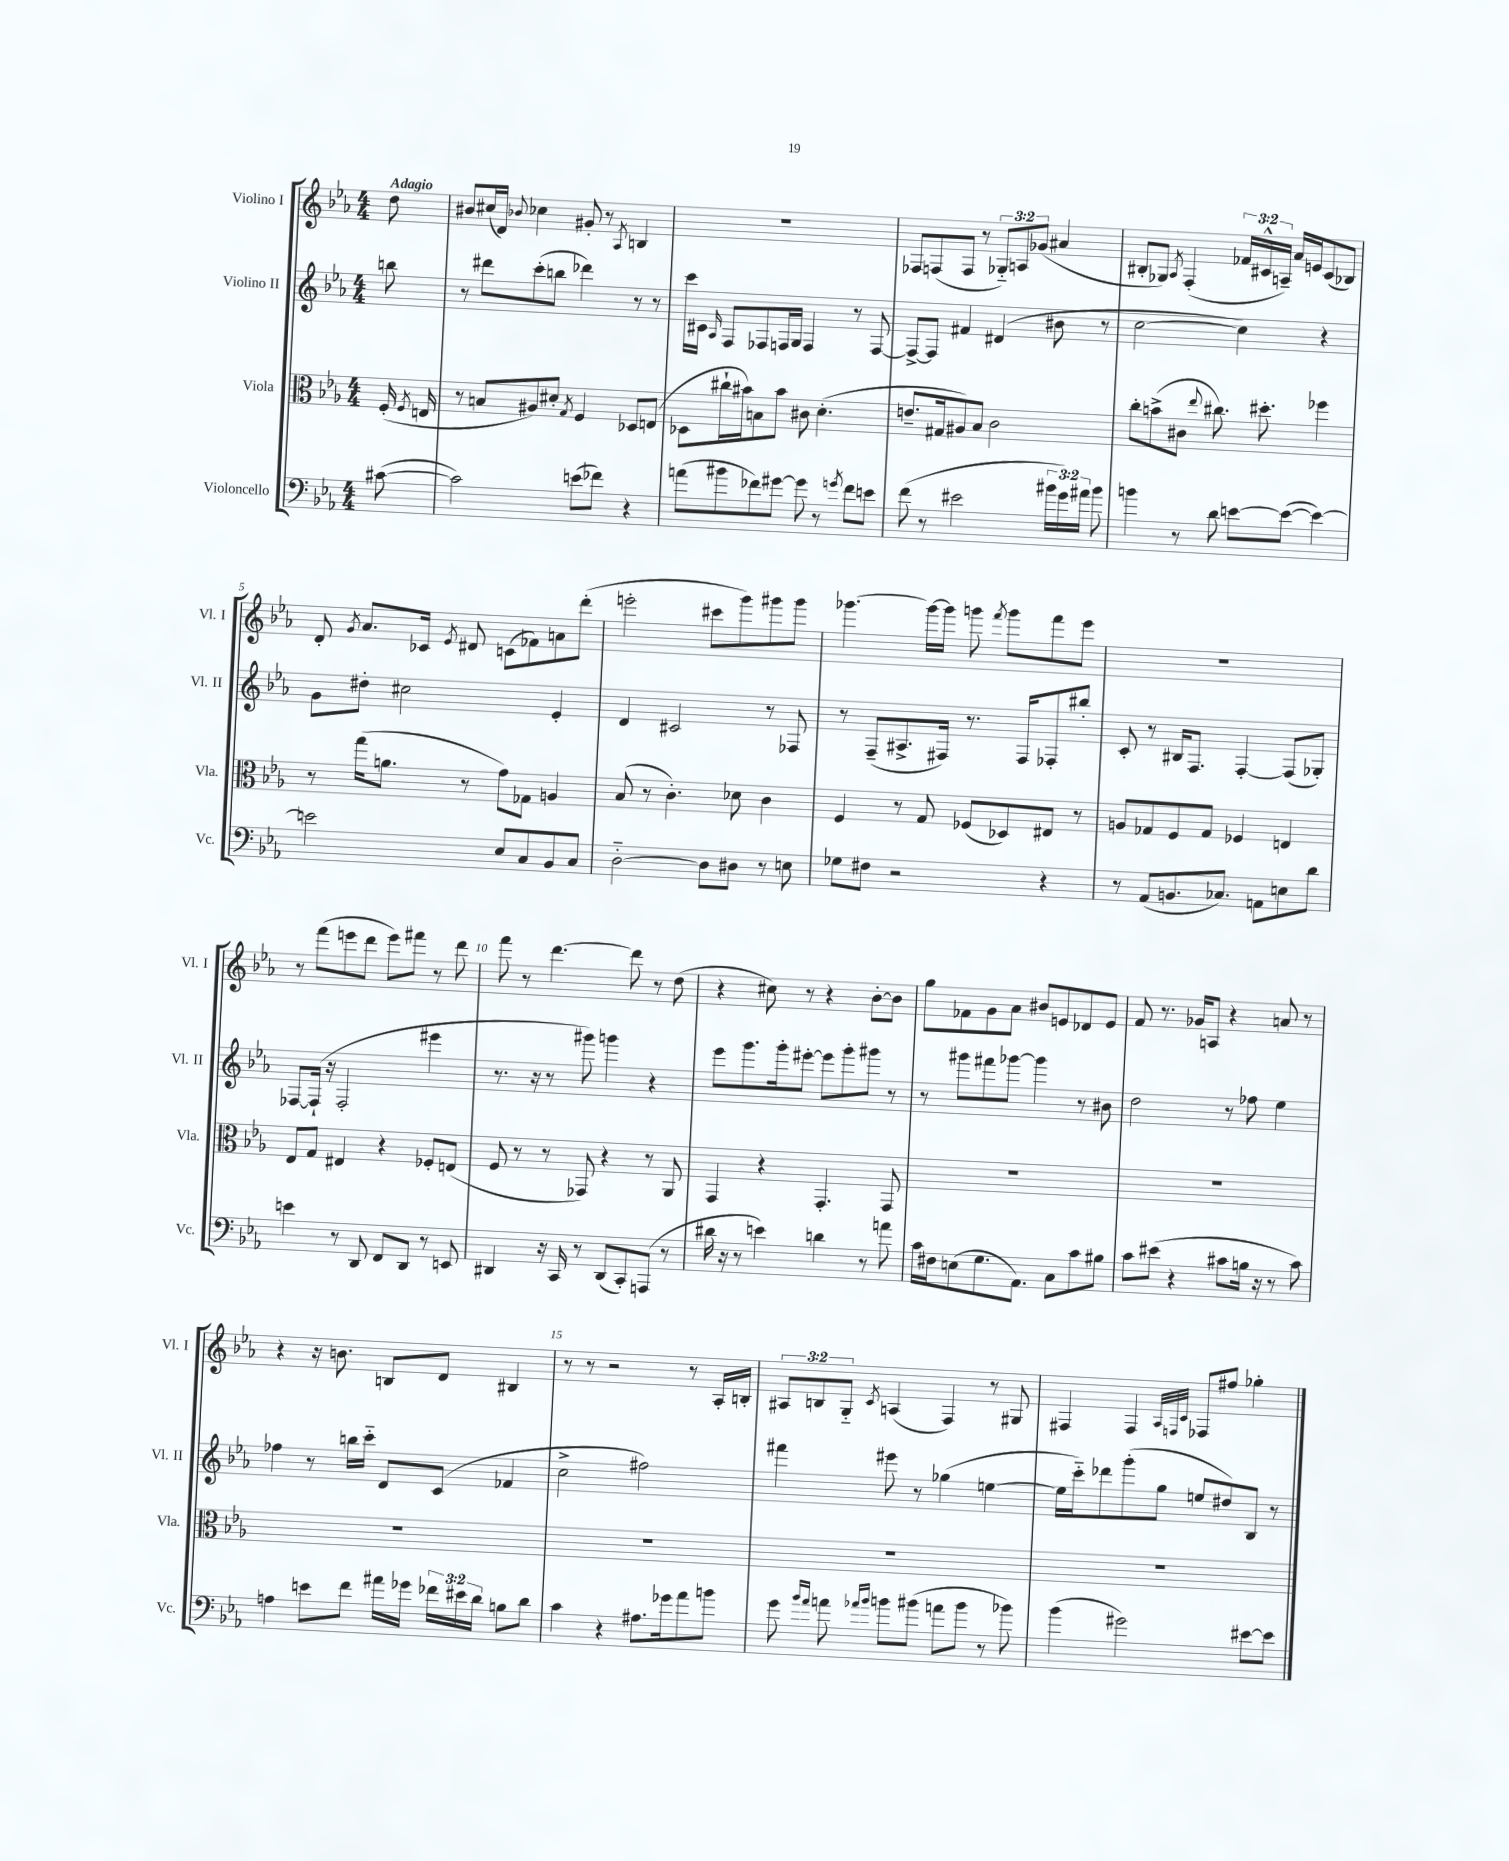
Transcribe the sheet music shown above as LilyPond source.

<<
\new StaffGroup <<
\new Staff = "s0" \with { instrumentName = "Violino I" shortInstrumentName = "Vl. I" } {
    \clef treble \key ees \major \numericTimeSignature \time 4/4 \override Staff.TupletNumber.text = #tuplet-number::calc-fraction-text \partial 8 \tempo "Adagio"
    \autoBeamOff d''8 |
    bis'8[ cis''16( d'16]) \appoggiatura { bes'8 } ces''4 gis'8-. r8 \acciaccatura { aes8 } b4 |
    R1 |
    fes8[ f8( f8] r8 \tuplet 3/2 { ges8[-_) a8 ges'8]( } ais'4 |
    bis8[-. ges8]) \acciaccatura { aes8 } f4-.( \tuplet 3/2 { fes'16[ cis'16-^ a16]--) } aes'16[ e'16 cis'8( bes8]) |
    d'8-. \acciaccatura { g'8 } aes'8.[ ces'16] \acciaccatura { ees'8 } dis'8 c'8[( fes'8) a'8 d'''8]-.( |
    e'''2-. cis'''8[ g'''8) gis'''8 gis'''8] |
    ges'''4.~ ges'''16[~ ges'''16] g'''8 \acciaccatura { f'''8 } g'''8[ f'''8 ees'''8] |
    R1 |
    r8 f'''8[( e'''8 d'''8] e'''8[) fis'''8] r8 d'''8 |
    f'''8 r8 d'''4.~ d'''8 r8 d''8( |
    r4 cis''8) r8 r4 bes'8[~-. bes'8] |
    g''8[ fes'8 g'8 aes'8] bis'8[ e'8 des'8 e'8] |
    f'8 r8. ges'16[ a8] r4 a'8 r8 |
    r4 r16 b'8. b8[ d'8] bis4 |
    r8 r8 r2 r8 aes16[-. b16]-. |
    \tuplet 3/2 { ais8[ b8 g8]-_ } \acciaccatura { c'8 } a4( f4) r8 gis8 |
    fis4 fis4 \grace { aes32[ f32 c'32] } fes8[ fis''8] ges''4-. \bar "|." |
}
\new Staff = "s1" \with { instrumentName = "Violino II" shortInstrumentName = "Vl. II" } {
    \clef treble \key ees \major \numericTimeSignature \time 4/4 \partial 8
    \autoBeamOff b''8 |
    r8 dis'''8[ c'''8-.( b''8] des'''4) r8 r8 |
    c'''16[ cis'16] \grace { aes16 } f8[ fes8 f16 g16] f4 r8 f8~ |
    f8[~-> f8] fis'4 dis'4( bis'8 r8 |
    c''2~ c''4) r4 |
    g'8[ dis''8]-. cis''2 ees'4-. |
    d'4 cis'2 r8 fes8 |
    r8 f8[--( ais8.-> fis16]) r8. fis16[ fes8-. bis''8]-. |
    c'8-. r8 bis16[ f8.] f4~-. f8[( ges8]-.) |
    fes8[~ fes16]-!( r16 fes2-. eis'''4 |
    r8. r16 r8 gis'''8) g'''4 r4 |
    ees'''8[ g'''8. g'''16-. eis'''8]~-. eis'''8[ g'''8-. gis'''8] r8 |
    r8 gis'''8[ fis'''8 ges'''8]~ ges'''4 r8 bis'8 |
    d''2 r8 fes''8 ees''4 |
    fes''4 r8 b''16[ c'''16]-_ d'8[ c'8]( fes'4 |
    c''2-> fis''2) |
    fis'''4 eis'''8 r8 ges''4( e''4~ |
    e''16[ c'''16-_) des'''8 g'''8-.( g''8] e''8[ dis''8) bes8] r8 \bar "|." |
}
\new Staff = "s2" \with { instrumentName = "Viola" shortInstrumentName = "Vla." } {
    \clef alto \key ees \major \numericTimeSignature \time 4/4 \partial 8
    \autoBeamOff f16-.( \acciaccatura { f8 } e16 |
    r8 b8[ ais8) dis'8]-. \acciaccatura { g8 } f4 des8[ e8]( |
    des8[ cis''16-! bis'16) b8 bis'8] cis'8 d'4.-.( |
    e'8.[-- gis16 ais8) bes8] c'2 |
    c''8[-. b'8->( cis'8] \appoggiatura { ees''8 } cis''8.) dis''8.-. fes''4 |
    r8 g''16[( a'8.] r8 g'8[) ges8] a4 |
    bes8( r8 c'4.-.) des'8 c'4 |
    f4 r8 g8 fes8[( des8) eis8] r8 |
    a8[ ges8 f8 ges8] fes4 e4 |
    ees8[ g8] eis4 r4 fes8[-. e8]( |
    f8 r8 r8 ges,8) r4 r8 aes,8 |
    g,4 r4 g,4.-. g,8 |
    R1 |
    R1 |
    R1 |
    R1 |
    R1 |
    R1 \bar "|." |
}
\new Staff = "s3" \with { instrumentName = "Violoncello" shortInstrumentName = "Vc." } {
    \clef bass \key ees \major \numericTimeSignature \time 4/4 \override Staff.TupletNumber.text = #tuplet-number::calc-fraction-text \partial 8
    \autoBeamOff cis'8~( |
    cis'2) e'8[( fes'8]) r4 |
    a'8[( bis'8 fes'8) gis'8]~ gis'8 r8 \acciaccatura { g'8 } fes'8[ e'8] |
    f'8( r8 eis'2 \tuplet 3/2 { bis'16[ g'16) ais'16] } bis'8 |
    b'4 r8 d'8 e'8[~ e'8]~( e'4~) |
    e'2 ees8[ c8 bes,8 c8] |
    d2~-_ d8[ dis8] r8 e8 |
    ges8[ fis8] r2 r4 |
    r8 aes,8[( b,8. ces8.]) a,8[ e8 d'8] |
    e'4 r8 d,8 f,8[ d,8] r8 e,8 |
    dis,4 r16 c,16 r8 dis,8[( c,8-.) a,,8]( r8 |
    dis'16 r16 r8 e'4) d'4 r8 a'8 |
    c'16[ fis16 e8( g8. aes,8.]) c8[ c'8 bis8] |
    c'8[ eis'8]( r4 cis'8[ b16] r16 r8 cis'8) |
    a4 e'8[ f'8] ais'16[ ges'16] \tuplet 3/2 { fes'16[ eis'16 d'16] } b8[ d'8] |
    c'4 r4 ais8.[ ges'16 aes'8 b'8] |
    g'8 \grace { bes'16[ aes'16] } a'8 \grace { aes'16[ bes'16] } b'8[ bis'8]( a'8[ bis'8] r8 bes'8) |
    bes'4( gis'2) eis'8[~ eis'8] \bar "|." |
}
>>
>>
\layout { \context { \Score \override BarNumber.break-visibility = ##(#f #t #t) barNumberVisibility = #(every-nth-bar-number-visible 5) } }
